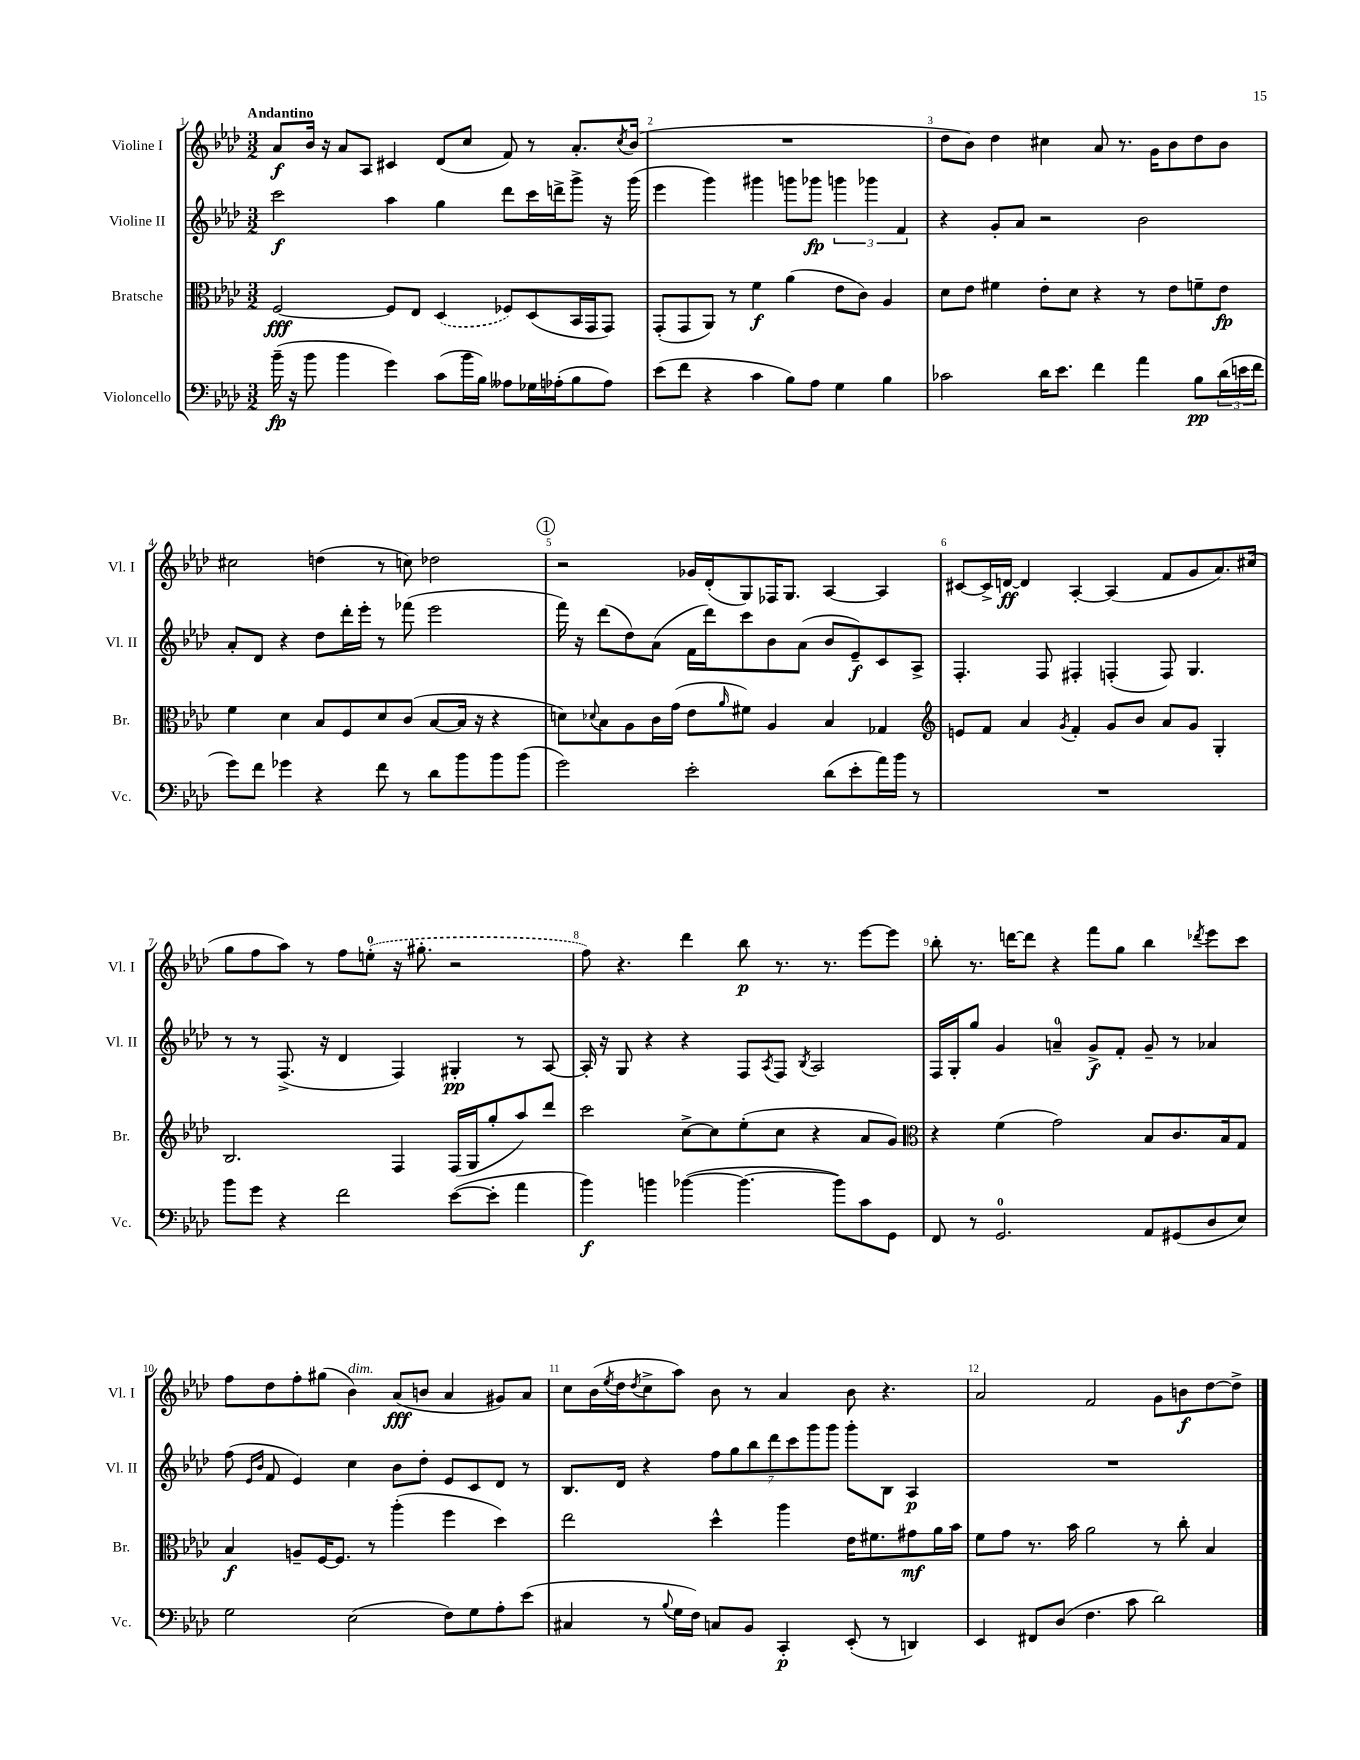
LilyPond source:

<<
\new StaffGroup <<
\new Staff = "s0" \with { instrumentName = "Violine I" shortInstrumentName = "Vl. I" } {
    \clef treble \key aes \major \numericTimeSignature \time 3/2 \tempo "Andantino"
    aes'8\f bes'16 r16 aes'8 aes8 cis'4 des'8( c''8 f'8) r8 aes'8.-. \acciaccatura { c''8 } bes'16( |
    R1. |
    des''8 bes'8) des''4 cis''4 aes'8 r8. g'16 bes'8 des''8 bes'8 |
    cis''2 d''4( r8 c''8) des''2 |
    \mark \markup { \circle "1" } r2 ges'16 des'16-.( g8) fes16 g8. aes4~ aes4 |
    cis'8~ cis'16-> d'16~\ff d'4 aes4~-. aes4( f'8 g'8 aes'8.) cis''16( |
    g''8 f''8 aes''8) r8 f''8 \once \slurDashed e''8-0-.( r16 gis''8.-. r2 |
    f''8) r4. des'''4 bes''8\p r8. r8. ees'''8~ ees'''8 |
    bes''8-. r8. d'''16~ d'''8 r4 f'''8 g''8 bes''4 \acciaccatura { des'''8 } ees'''8 c'''8 |
    f''8 des''8 f''8-. gis''8( bes'4^\markup { \italic "dim." }) aes'8\fff( b'8 aes'4 gis'8) aes'8 |
    c''8 bes'16( \acciaccatura { ees''8 } des''16 \acciaccatura { des''8 } c''8-> aes''8) bes'8 r8 aes'4 bes'8 r4. |
    aes'2 f'2 g'8 b'8\f des''8~ des''8-> \bar "|." |
}
\new Staff = "s1" \with { instrumentName = "Violine II" shortInstrumentName = "Vl. II" } {
    \clef treble \key aes \major \numericTimeSignature \time 3/2
    c'''2\f aes''4 g''4 des'''8 c'''16 d'''16-> g'''8-> r16 g'''16( |
    ees'''4 g'''4) gis'''4 g'''8 ges'''8\fp \tuplet 3/2 { g'''4 ges'''4 f'4 } |
    r4 g'8-. aes'8 r2 bes'2 |
    aes'8-. des'8 r4 des''8 des'''16-. ees'''16-. r8 fes'''8( ees'''2 |
    \mark \markup { \circle "1" } f'''16) r16 des'''8( des''8) aes'8( f'16 des'''16) c'''8 bes'8 aes'8( bes'8 ees'8--\f) c'8 aes8-> |
    f4.-. f8 fis4-. f4-.( f8) g4. |
    r8 r8 f8.->( r16 des'4 f4) gis4-.\pp r8 aes8~ |
    aes16-. r16 g8 r4 r4 f8 \acciaccatura { aes8 } f8 \acciaccatura { bes8 } aes2 |
    f16 g16-. g''8 g'4 a'4-0-- g'8->\f f'8-. g'8-- r8 aes'4 |
    f''8( \grace { ees'16 bes'16 } f'8 ees'4) c''4 bes'8 des''8-. ees'8 c'8 des'8 r8 |
    bes8. des'16 r4 \tuplet 7/4 { f''8 g''8 bes''8 des'''8 c'''8 g'''8 g'''8 } g'''8-. bes8 aes4\p |
    R1. \bar "|." |
}
\new Staff = "s2" \with { instrumentName = "Bratsche" shortInstrumentName = "Br." } {
    \clef alto \key aes \major \numericTimeSignature \time 3/2
    f2~\fff f8 ees8 \once \slurDashed des4( fes8) des8( bes,16 g,16 g,8) |
    g,8-.( g,8 aes,8) r8 f'4\f aes'4( ees'8 c'8) aes4 |
    des'8 ees'8 fis'4 ees'8-. des'8 r4 r8 ees'8 f'8-- ees'8\fp |
    f'4 des'4 bes8 f8 des'8 c'8( bes8~ bes16 r16 r4 |
    \mark \markup { \circle "1" } d'8) \appoggiatura { des'8 } bes8 aes8 c'16 g'16( ees'8 \grace { aes'16 } fis'8) aes4 bes4 ges4 |
    \clef treble e'8 f'8 aes'4 \acciaccatura { g'8 } f'4-. g'8 bes'8 aes'8 g'8 g4-. |
    bes2. f4 f16( g16 g''8-. aes''8) des'''8 |
    c'''2 c''8~-> c''8 ees''8-.( c''8 r4 aes'8 g'8) |
    \clef alto r4 f'4( g'2) bes8 c'8. bes16 g8 |
    bes4\f a8-- f16~ f8. r8 aes''4-.( f''4 des''4) |
    ees''2 des''4-^ aes''4 ees'16 fis'8. gis'8\mf aes'16 bes'16 |
    f'8 g'8 r8. bes'16 aes'2 r8 c''8-. bes4 \bar "|." |
}
\new Staff = "s3" \with { instrumentName = "Violoncello" shortInstrumentName = "Vc." } {
    \clef bass \key aes \major \numericTimeSignature \time 3/2
    bes'16--\fp( r16 bes'8 bes'4 g'4) c'8( bes'16 bes16) aeses8 ges16 aes16-.( bes8 aes8) |
    ees'8( f'8 r4 c'4 bes8) aes8 g4 bes4 |
    ces'2 des'16 ees'8. f'4 aes'4 bes8\pp \tuplet 3/2 { des'16( e'16 f'16 } |
    g'8) f'8 ges'4 r4 f'8 r8 des'8 bes'8 bes'8 bes'8( |
    \mark \markup { \circle "1" } g'2) ees'2-. des'8( ees'8-. aes'16) bes'16 r8 |
    R1. |
    bes'8 g'8 r4 f'2 ees'8~( ees'8-. aes'4 |
    bes'4\f) b'4 bes'4~( bes'4.~ bes'8) c'8 g,8 |
    f,8 r8 g,2.-0 aes,8 gis,8( des8 ees8) |
    g2 ees2( f8) g8 aes8-. ees'8( |
    cis4 r8 \appoggiatura { bes8 } g16 f16) c8 bes,8 c,4-.\p ees,8-.( r8 d,4) |
    ees,4 fis,8 des8( f4. c'8 des'2) \bar "|." |
}
>>
>>
\layout { \context { \Score \override BarNumber.break-visibility = ##(#f #t #t) barNumberVisibility = #all-bar-numbers-visible } }
